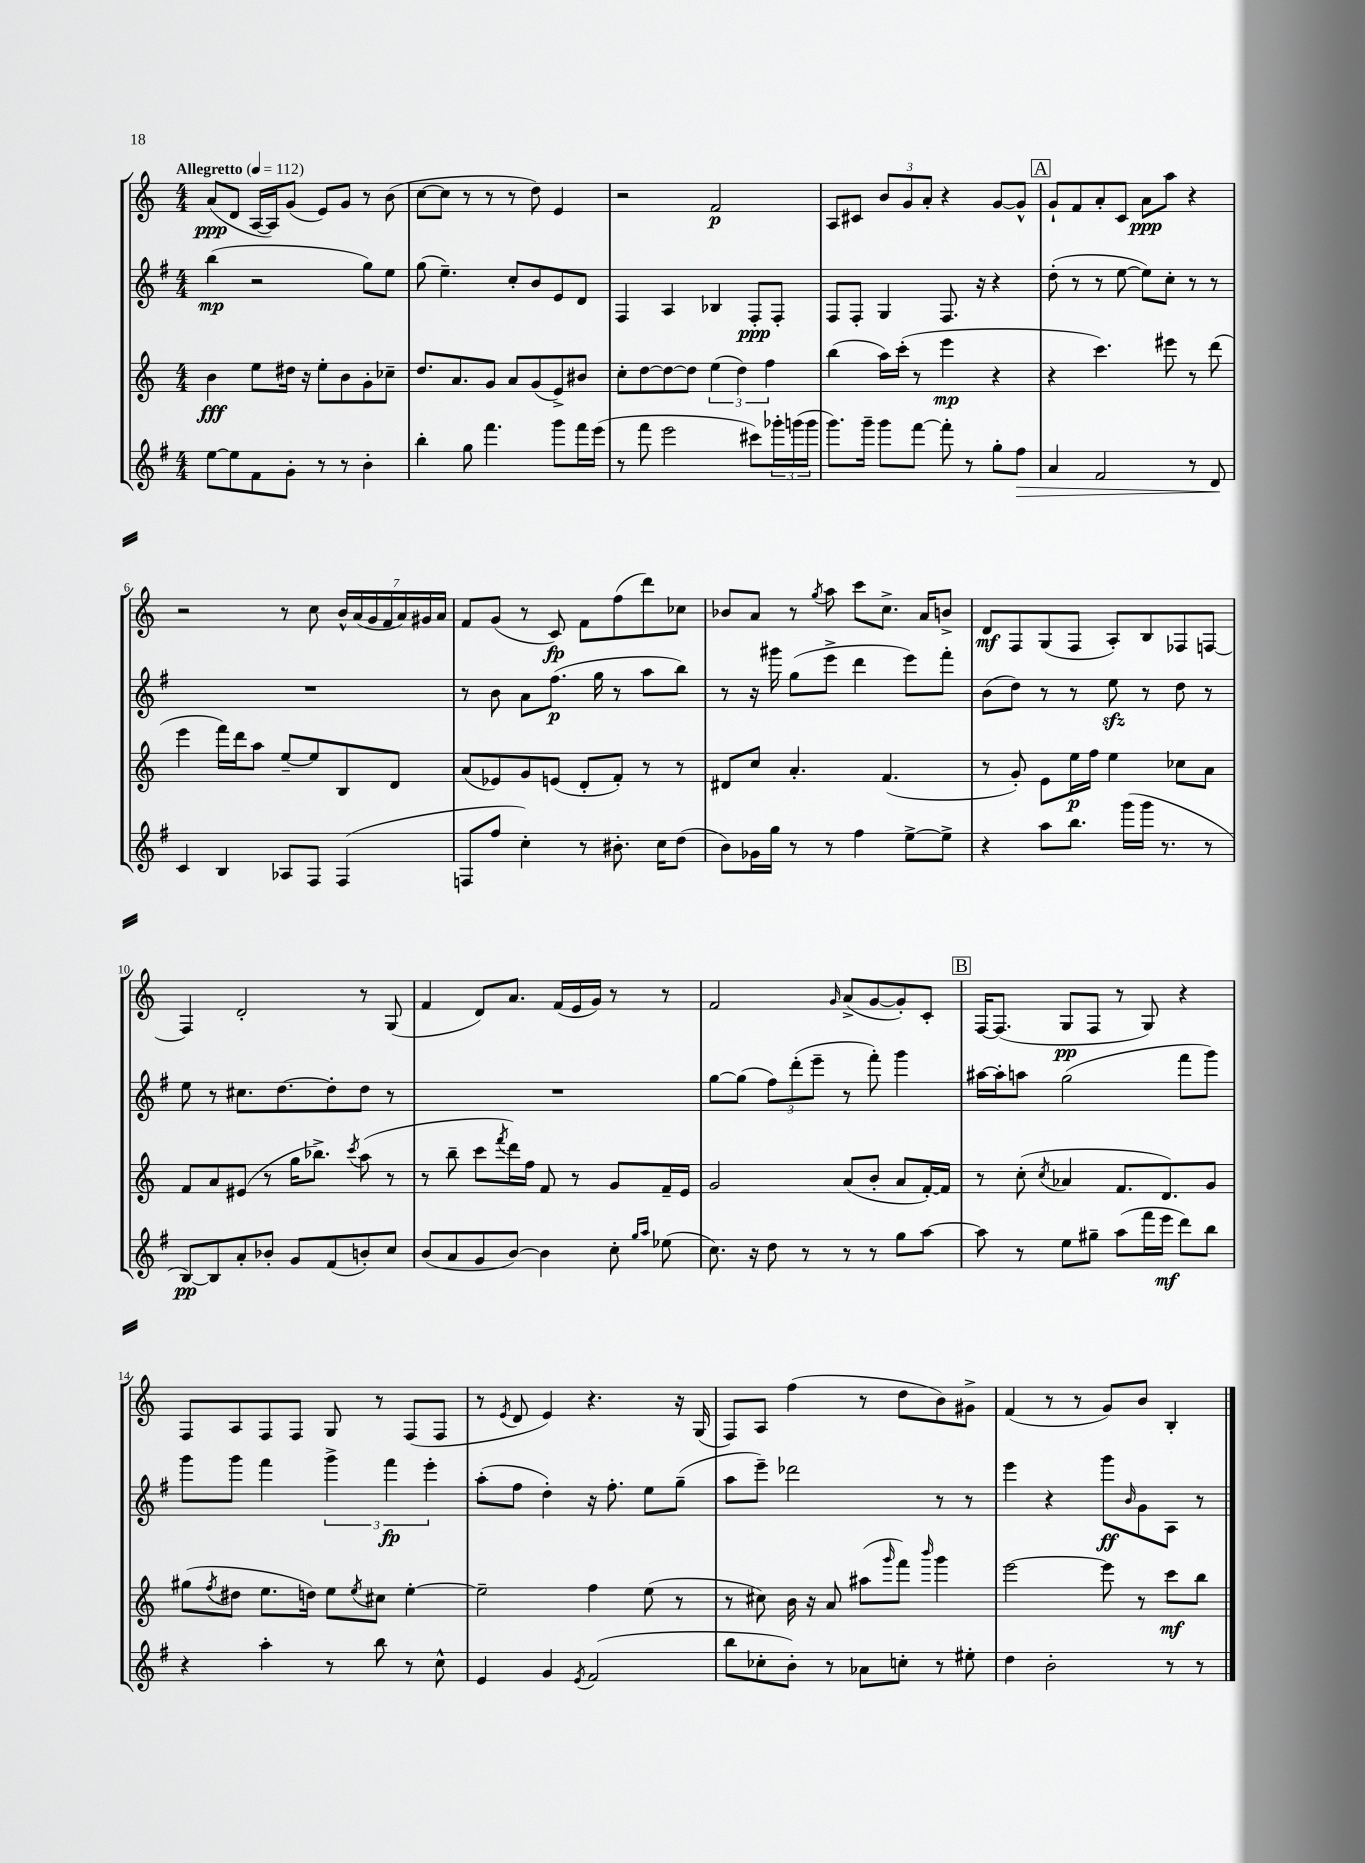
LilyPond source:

<<
\new StaffGroup <<
\new Staff = "s0" {
    \clef treble \key c \major \numericTimeSignature \time 4/4 \tempo "Allegretto" 4 = 112
    a'8\ppp( d'8 a16~ a16) g'8( e'8) g'8 r8 b'8( |
    c''8~ c''8 r8 r8 r8 d''8) e'4 |
    r2 f'2\p |
    a8 cis'8 \tuplet 3/2 { b'8 g'8 a'8-. } r4 g'8~ g'8-^ |
    \mark \markup { \box "A" } g'8-! f'8 a'8-. c'8 a'8\ppp a''8 r4 |
    r2 r8 c''8 \tuplet 7/4 { b'16-^ a'16( g'16 f'16 a'16) gis'16 a'16 } |
    f'8 g'8( r8 c'8\fp) f'8 f''8( d'''8) ces''8 |
    bes'8 a'8 r8 \acciaccatura { g''8 } a''8 c'''8 c''8.-> a'16 b'8-> |
    d'8\mf f8 g8( f8 a8-.) b8 fes8 f8~ |
    f4 d'2-. r8 g8( |
    f'4 d'8) a'8. f'16( e'16 g'16) r8 r8 |
    f'2 \grace { g'16 } a'8->( g'8~ g'8-.) c'8-. |
    \mark \markup { \box "B" } f16~ f8.( g8\pp f8 r8 g8) r4 |
    f8 a8 f8 f8 g8 r8 f8( f8 |
    r8 \acciaccatura { e'8 } d'8 e'4) r4. r16 g16( |
    f8) a8 f''4( r8 d''8 b'8) gis'8-> |
    f'4( r8 r8 g'8) b'8 b4-. \bar "|." |
}
\new Staff = "s1" {
    \clef treble \key g \major \numericTimeSignature \time 4/4
    b''4\mp( r2 g''8) e''8 |
    g''8( e''4.--) c''8-. b'8 e'8 d'8 |
    fis4 a4 bes4 fis8-.\ppp fis8-. |
    fis8 fis8-. g4 fis8. r16 r4 |
    \mark \markup { \box "A" } d''8-.( r8 r8 e''8~ e''8) c''8-. r8 r8 |
    R1 |
    r8 b'8 a'8 fis''8.\p( g''16 r8 a''8 b''8) |
    r8 r16 gis'''16 g''8( e'''8-> d'''4 e'''8) fis'''8-. |
    b'8( d''8) r8 r8 e''8\sfz r8 d''8 r8 |
    e''8 r8 cis''8. d''8.~ d''8-. d''8 r8 |
    R1 |
    g''8~ g''8( \tuplet 3/2 { fis''8) d'''8-.( e'''8-- } r8 fis'''8-.) g'''4 |
    \mark \markup { \box "B" } ais''16~ ais''16-. a''8 g''2( fis'''8 g'''8) |
    g'''8 g'''8 fis'''4 \tuplet 3/2 { g'''4-> fis'''4\fp e'''4-. } |
    a''8-.( fis''8 d''4-.) r16 fis''8.-. e''8 g''8--( |
    a''8 e'''8--) des'''2 r8 r8 |
    e'''4 r4 g'''8\ff \grace { b'16 } g'8 a8 r8 \bar "|." |
}
\new Staff = "s2" {
    \clef treble \key c \major \numericTimeSignature \time 4/4
    b'4\fff e''8 dis''16 r16 e''8-. b'8 g'8-. ces''8-- |
    d''8. a'8. g'8 a'8 g'8( e'8->) bis'8 |
    c''8-. d''8~ d''8~ d''8 \tuplet 3/2 { e''4( d''4) f''4 } |
    b''4( a''16) c'''16-.( r8 e'''4\mp r4 |
    \mark \markup { \box "A" } r4 c'''4.) eis'''8 r8 d'''8( |
    e'''4 f'''16) d'''16 a''8 e''8~-- e''8 b8 d'8 |
    a'8( ees'8) g'8 e'8( d'8-. f'8-.) r8 r8 |
    dis'8 c''8 a'4.-. f'4.( |
    r8 g'8-.) e'8 e''16\p f''16 e''4 ces''8 a'8 |
    f'8 a'8 eis'8( r8 g''16 bes''8.->) \acciaccatura { c'''8 } a''8( r8 |
    r8 b''8-- c'''8 \acciaccatura { f'''8 } d'''16) f''16 f'8 r8 g'8 f'16-- e'16 |
    g'2 a'8( b'8-. a'8 f'16~-.) f'16 |
    \mark \markup { \box "B" } r8 c''8-.( \acciaccatura { c''8 } aes'4 f'8. d'8.) g'8 |
    gis''8( \acciaccatura { f''8 } dis''8 e''8. d''16) e''8 \acciaccatura { e''8 } cis''8 e''4~-. |
    e''2-- f''4 e''8( r8 |
    r8 cis''8) b'16 r16 a'8 ais''8( \grace { g'''16 } f'''8) \grace { b'''16 } g'''4 |
    e'''2~ e'''8 r8 c'''8\mf b''8 \bar "|." |
}
\new Staff = "s3" {
    \clef treble \key g \major \numericTimeSignature \time 4/4
    e''8~ e''8 fis'8 g'8-. r8 r8 b'4-. |
    b''4-. g''8 fis'''4. g'''8 fis'''16 e'''16( |
    r8 fis'''8 e'''2 cis'''8) \tuplet 3/2 { ges'''16-. g'''16( g'''16 } |
    g'''8.) g'''16-- g'''8 fis'''8~ fis'''8-. r8 g''8-. fis''8\> |
    \mark \markup { \box "A" } a'4 fis'2 r8 d'8\! |
    c'4 b4 aes8 fis8 fis4( |
    f8 fis''8 c''4-.) r8 bis'8.-. c''16 d''8( |
    b'8) ges'16 g''16 r8 r8 fis''4 e''8~-> e''8-> |
    r4 a''8 b''8. g'''16( g'''16 r8. r8 |
    b8~\pp) b8 a'8-. bes'8-. g'8 fis'8( b'8-.) c''8 |
    b'8( a'8 g'8 b'8~) b'4 c''8-. \grace { g''16 a''16 } ees''8( |
    c''8.) r16 d''8 r8 r8 r8 g''8 a''8~ |
    \mark \markup { \box "B" } a''8 r8 e''8 gis''8-- a''8( fis'''16 e'''16\mf d'''8) b''8 |
    r4 a''4-. r8 b''8 r8 c''8-^ |
    e'4 g'4 \acciaccatura { e'8 } fis'2( |
    b''8 ces''8-. b'8-.) r8 aes'8 c''8-. r8 eis''8-. |
    d''4 b'2-. r8 r8 \bar "|." |
}
>>
>>
